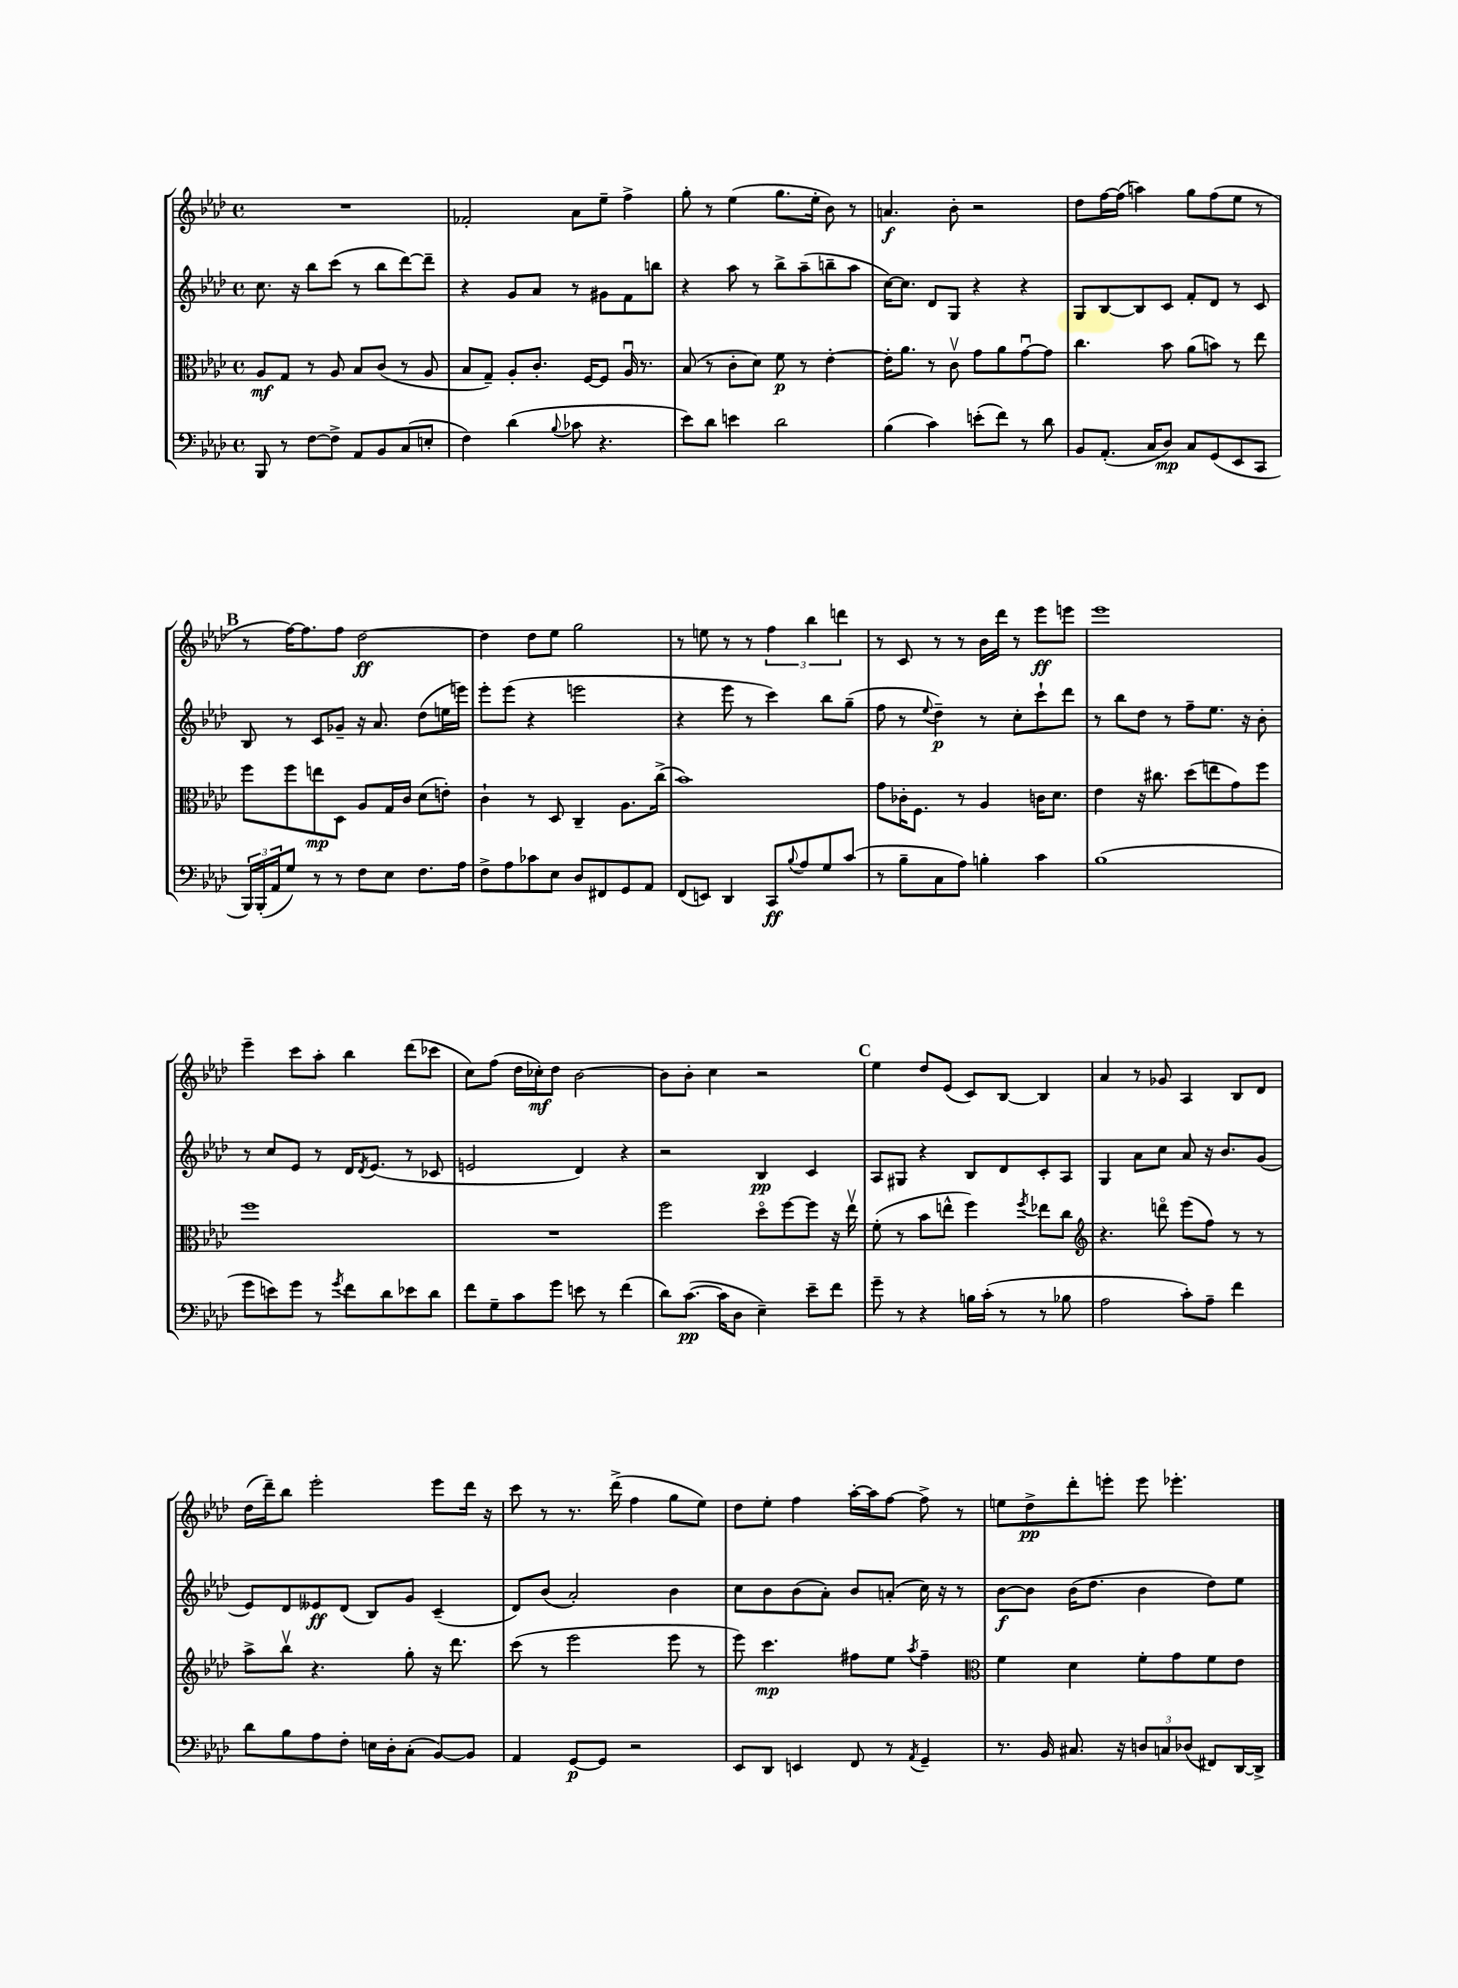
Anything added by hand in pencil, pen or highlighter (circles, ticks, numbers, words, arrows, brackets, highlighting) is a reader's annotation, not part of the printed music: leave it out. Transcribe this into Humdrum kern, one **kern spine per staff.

**kern	**kern	**kern	**kern
*staff4	*staff3	*staff2	*staff1
*clefF4	*clefC3	*clefG2	*clefG2
*k[b-e-a-d-]	*k[b-e-a-d-]	*k[b-e-a-d-]	*k[b-e-a-d-]
*M4/4	*M4/4	*M4/4	*M4/4
*met(c)	*met(c)	*met(c)	*met(c)
8BBB-	8A-	8.cc	1r
8r	8G	.	.
.	.	16r	.
[8F	8r	8bb-	.
8F^]	8A-	(8ccc	.
8AA-	8B-	8r	.
8BB-	(8c	8bb-	.
(8C	8r	[8ddd-)	.
8E'	8A-	8ddd-~]	.
=	=	=	=
4F)	8B-	4r	2f-'
.	8G~)	.	.
(4d-	8A-'	8g	.
.	8.c'	8a-	.
8qqB-	.	.	.
8c-	.	8r	8a-
.	[16F	.	.
4.r	8F]	8g#	8ee-~
.	16A-u	8f	4ff^
.	8.r	.	.
.	.	8bb	.
=	=	=	=
8e-)	(8B-	4r	8gg'
8d-	8r	.	8r
4e	8c'	8aa-	(4ee-
.	8d-)	8r	.
2d-	8f	8bb-^	8.gg
.	8r	(8aa-~	.
.	.	.	16ee-'
.	[4e-'	8bb~	8b-)
.	.	8aa-	8r
=	=	=	=
(4B-	16e-']	[16cc)	4.a
.	8.a-	8.cc]	.
4c)	8r	8d-	.
.	8cv	8G	8b-'
(8e'	8g	4r	2r
8f)	8a-	.	.
8r	[8gu	4r	.
8d-	8g]	.	.
=	=	=	=
8BB-	4.cc	8G	8dd-
(8.AA-'	.	[8B-	[16ff
.	.	.	(16ff]
.	.	8B-]	4aa)
16C	.	.	.
8D-)	8b-	8c	.
8C	(8a-	8f'	8gg
(8GG	8b)	8d-	(8ff
8EE-	8r	8r	8ee-
8CC	8ee-	8c	8r
=	=	=	=
24BBB-)	8ff	8B-	8r
(24BBB-'	.	.	.
24AA-	.	.	.
8G)	8ff	8r	[16ff)
.	.	.	8.ff]
8r	8ee	8c	.
8r	8D-	8g-~	8ff
8F	8A-	16r	[2dd-
.	.	8.a-	.
8E-	16G	.	.
.	16c	.	.
8.F	(8d-	(8dd-	.
.	8e')	16ee	.
16A-	.	16eee)	.
=	=	=	=
8F^	4c`	8eee-'	4dd-]
8A-	.	(8eee-	.
8c-	8r	4r	8dd-
8E-	8D-	.	8ee-
8D-	4C~	2eee	2gg
8FF#	.	.	.
8GG	8.A-	.	.
8AA-	.	.	.
.	(16cc^	.	.
=	=	=	=
(8FF	1b-)	4r	8r
8EE)	.	.	8ee
4DD-	.	8eee-	8r
.	.	8r	8r
8CC	.	4ccc)	6ff
8qqB-	.	.	.
8A-	.	.	.
.	.	.	6bb-
8G	.	8bb-	.
.	.	.	6ddd
(8c	.	(8gg~	.
=	=	=	=
8r	8g	8ff	8r
8B-~	16c-'	8r	8c
.	8.F	.	.
.	.	8qqee-	.
8C	.	4dd-~)	8r
8A-)	8r	.	8r
4B'	4A-	8r	16b-
.	.	.	16ddd-
.	.	8cc'	8r
4c	16c	8ccc`	8eee-
.	8.d-	.	.
.	.	8ddd-	8eee
=	=	=	=
(1B-	4e-	8r	1eee-
.	.	8bb-	.
.	16r	8dd-	.
.	8.cc#	.	.
.	.	8r	.
.	(8dd-	8ff~	.
.	8ee	8.ee-	.
.	8g)	.	.
.	.	16r	.
.	8ff	8b-'	.
=	=	=	=
8g	1ff	8r	4eee-~
8e)	.	8cc	.
8g	.	8e-	8ccc
8r	.	8r	8aa-'
8qg	.	.	.
8f	.	16d-	4bb-
.	.	8qd-	.
.	.	(8.e-	.
8d-	.	.	.
8e-	.	8r	(8ddd-
8d-	.	8c-	8ccc-
=	=	=	=
8f	1r	2e	8cc)
8G~	.	.	(8ff
8c	.	.	16dd-
.	.	.	16cc-')
8g	.	.	8dd-
8e	.	4d-)	[2b-
8r	.	.	.
(4f	.	4r	.
=	=	=	=
8d-)	2ff	2r	8b-]
([8.c	.	.	8b-'
.	.	.	4cc
16c]	.	.	.
8D-	.	.	.
4E-~)	8dd-o	4B-	2r
.	[8ff	.	.
8e-~	8ff]	4c	.
8f	16r	.	.
.	16ee-v	.	.
=	=	=	=
8g~	(8f'	8A-	4ee-
8r	8r	8G#	.
4r	8b-	4r	8dd-
.	8ee^^	.	(8e-
16B	4ff)	8B-	8c)
(16c'	.	.	.
8r	.	8d-	[8B-
.	8qff	.	.
8r	8ee-	8c'	4B-]
8B-	8cc	8A-	.
=	=	=	=
*	*clefG2	*	*
2A-	4.r	4G	4a-
.	.	8a-	8r
.	8dddo	8cc	8g-
8c')	(8eee-	8a-	4A-
8A-~	8ff)	16r	.
.	.	8.b-	.
4f	8r	.	8B-
.	8r	(8g	8d-
=	=	=	=
8d-	8aa-^	8e-)	(16dd-
.	.	.	16ddd-~)
8B-	8bb-v	8d-	8bb-
8A-	4.r	8e--	2eee-'
8F'	.	(8d-	.
16E	.	8B-)	.
16D-'	.	.	.
(8C'	8gg'	8g	.
[8BB-)	16r	(4c~	8eee-
.	8.ddd-	.	.
8BB-]	.	.	16ddd-
.	.	.	16r
=	=	=	=
4AA-	(8ccc	8d-)	8ccc
.	8r	(8b-	8r
[8GG	2eee-	2a-')	8.r
8GG]	.	.	.
.	.	.	(16ddd-^
2r	.	.	4ff
.	8eee-	4b-	8gg
.	8r	.	8ee-)
=	=	=	=
8EE-	8eee-)	8cc	8dd-
8DD-	4.ccc	8b-	8ee-'
4EE	.	(8b-	4ff
.	.	8a-')	.
8FF	8ff#	8b-	[16aa-'
.	.	.	16aa-]
8r	8ee-	(8a'	[8ff
8qAA-	8qaa-	.	.
4GG~	4ff#~	16cc)	8ff^]
.	.	16r	.
.	.	8r	8r
=	=	=	=
*	*clefC3	*	*
8.r	4f	[8b-	8ee
.	.	8b-]	8dd-^
16BB-	.	.	.
8.C#	4d-	(16b-	8ddd-'
.	.	8.dd-	.
.	.	.	8eee'
16r	.	.	.
12D	8f'	4b-	8eee
12C	.	.	.
.	8g	.	4.eee-'
(12D-	.	.	.
8FF#)	8f	8dd-)	.
[16DD-	8e-	8ee-	.
16DD-^]	.	.	.
==	==	==	==
*-	*-	*-	*-
